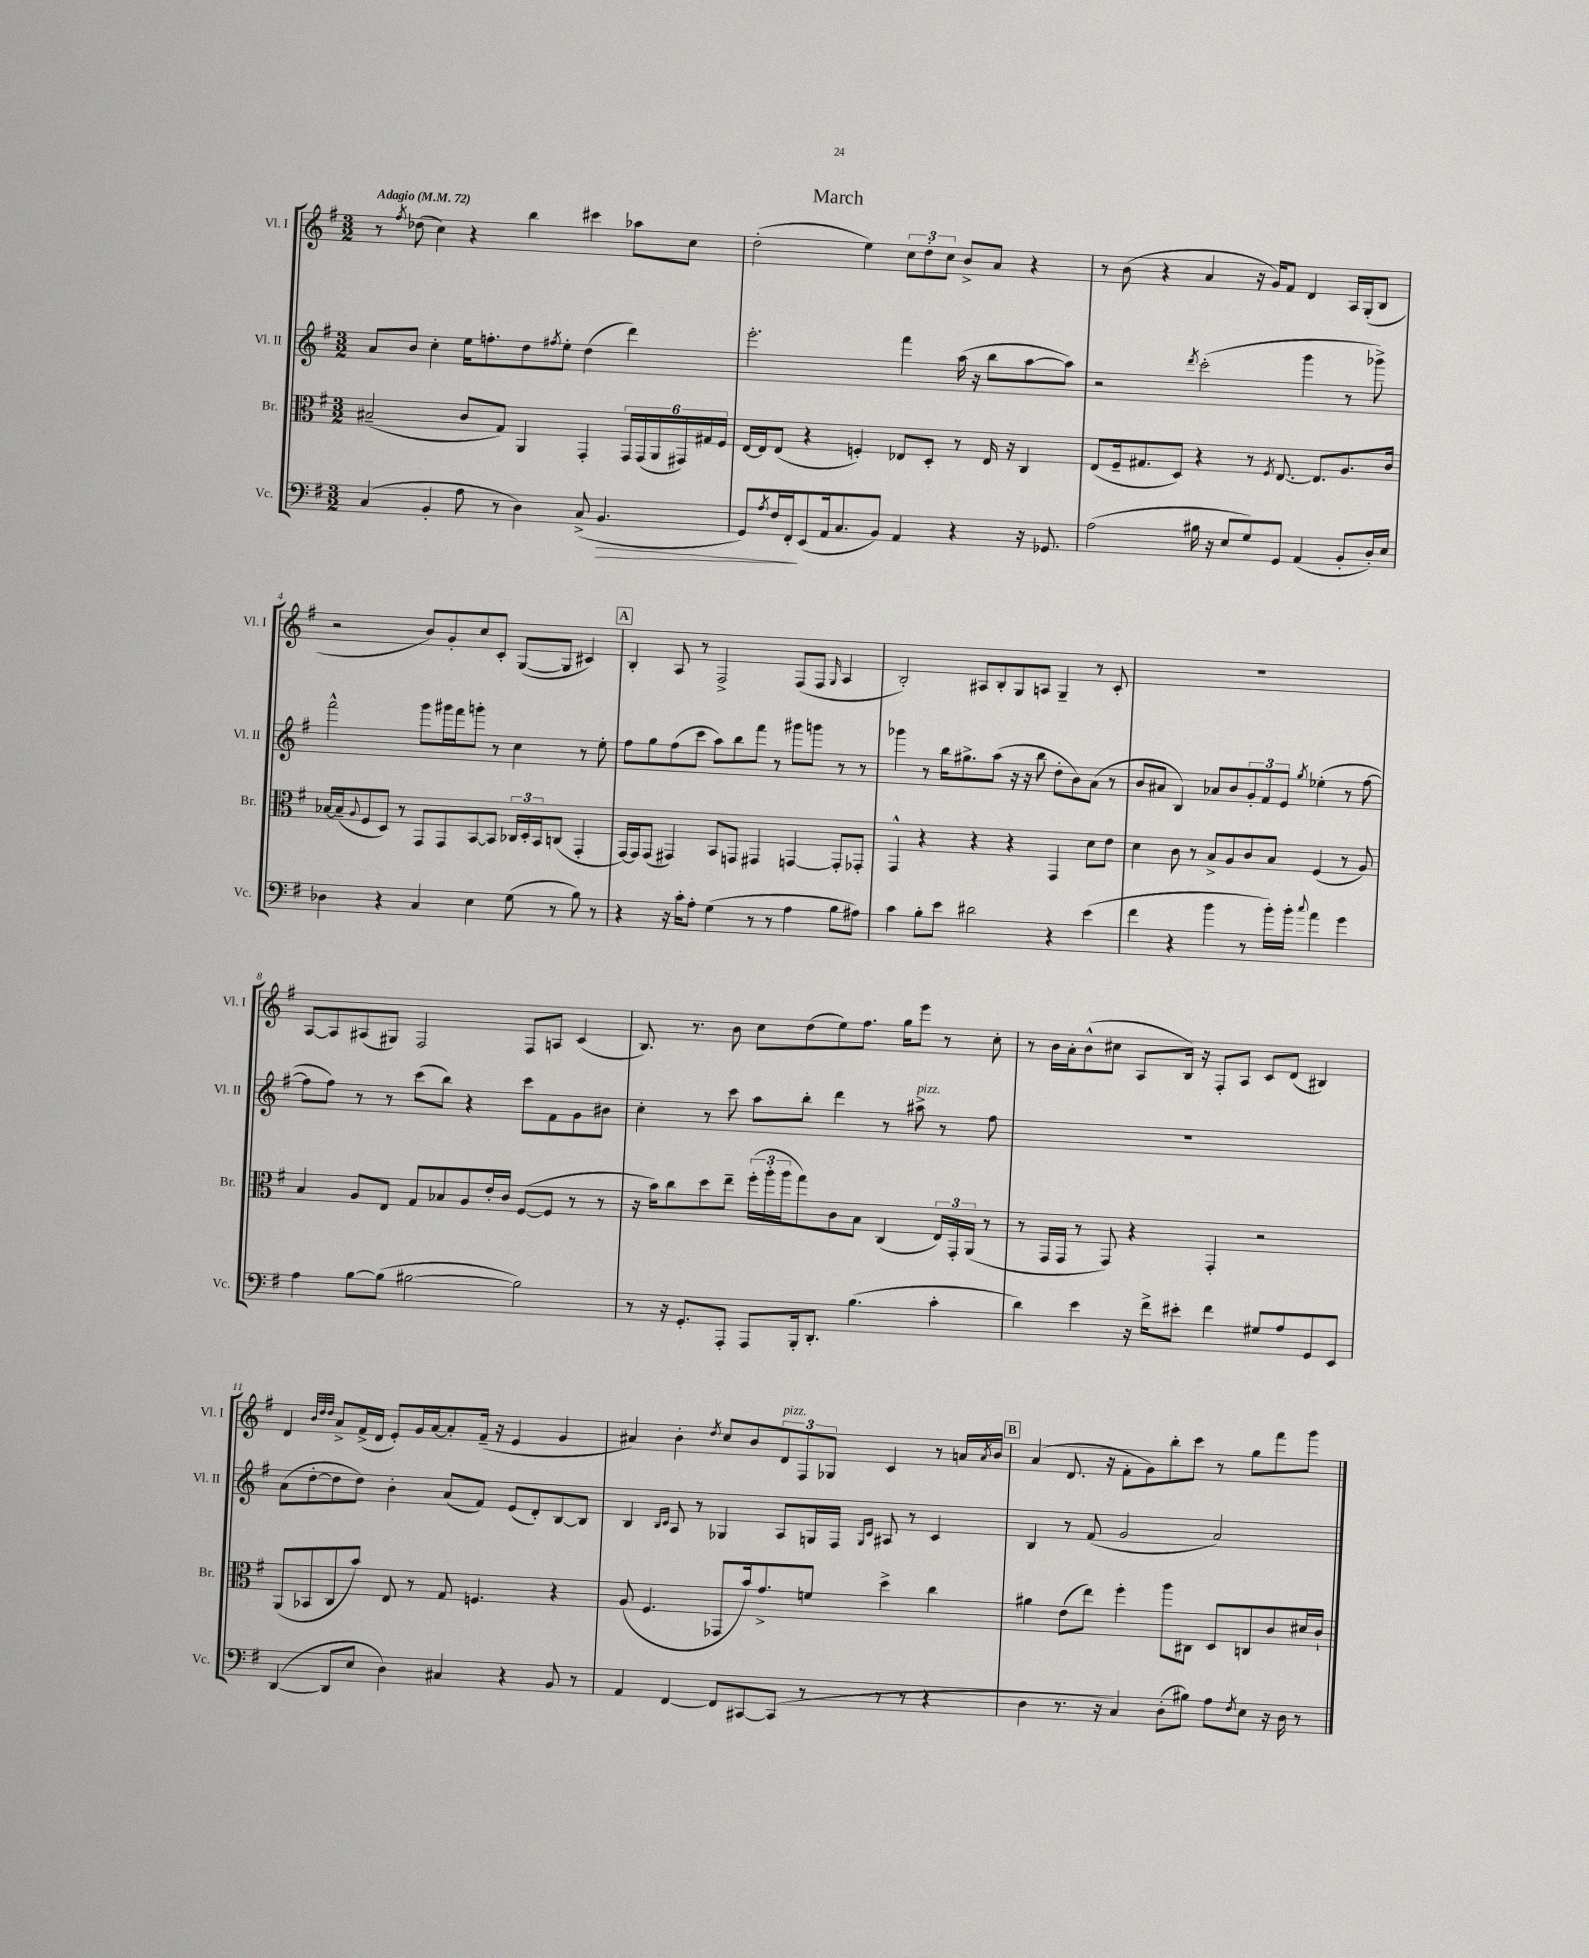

**kern	**kern	**kern	**kern
*staff4	*staff3	*staff2	*staff1
*clefF4	*clefC3	*clefG2	*clefG2
*k[f#]	*k[f#]	*k[f#]	*k[f#]
*M3/2	*M3/2	*M3/2	*M3/2
*MM72	*MM72	*MM72	*MM72
(4C	(2B#~	8a	8r
.	.	.	8qff#
.	.	8b	(8dd-
4BB'	.	4cc'	4cc)
8A	8c	16ee	4r
.	.	8.ff'	.
8r	8G)	.	.
4D)	4AA	8dd	4bb
.	.	8qff#	.
.	.	8ee'	.
(8C^	4GG'	(4dd	4ccc#
4.BB	.	.	.
.	24GG	4ddd)	8aa-
.	(24GG	.	.
.	24AA	.	.
.	24GG#)	.	8cc
.	24G#	.	.
.	24F#	.	.
=	=	=	=
8GG)	[16E	2.eee'	(2dd'
.	16E]	.	.
8qA	.	.	.
16F#	(8E	.	.
16FF#'	.	.	.
(8EE	4r	.	.
16AA	.	.	.
8.C	.	.	.
.	4F')	.	4ee)
8BB)	.	.	.
4AA	8E-	4fff#	12cc
.	.	.	12dd'
.	8D'	.	.
.	.	.	12cc
4r	8r	(16aa	8b^
.	.	16r	.
.	16E-	8bb	8a
.	16r	.	.
16r	4C	[8aa	4r
8.GG-	.	.	.
.	.	8aa])	.
=	=	=	=
(2A	(8E	2r	8r
.	16F#~	.	(8b
.	8.G#	.	.
.	.	.	4r
.	8D)	.	.
.	.	8qddd	.
16B#	4r	(2ccc'	4a
16r	.	.	.
8E	.	.	.
8G)	8r	.	16r
.	.	.	16g)
.	8qF#	.	.
8GG	[8.E	.	8f#
(4AA	.	4ggg	4d
.	8.E]	.	.
8BB'	8.A	8r	16A
.	.	.	(16G'
16D')	.	8ggg-^)	8B
16E	16c	.	.
=	=	=	=
4D-	[16B-	2fff#^^	2r
.	(16B-~]	.	.
.	8qqA	.	.
.	8F#	.	.
4r	8D)	.	.
.	8r	.	.
4C	8GG	8ggg	8b)
.	8GG	16ggg#	8g'
.	.	16fff#	.
4E	[8BB	8ggg'	8cc
.	8BB]	8r	8c'
(8G	24C-	4cc	([8G
.	24D'	.	.
.	24BB	.	.
8r	(8C	.	8G]
8B)	4GG'	8r	4c#)
8r	.	8ee'	.
=	=	=	=
4r	[16GG)	8ff#	4B'
.	16GG]	.	.
.	(8GG	8gg	.
16r	4GG#)	(8ff#	8A
16c'	.	.	.
8A'	.	8ccc	8r
(4G	8BB	8aa)	2F#^
.	8GG	8bb	.
8r	4GG#	8fff#	.
8r	.	8r	.
4A	[4GG	8ggg#	(8F#
.	.	8ggg	8F#
.	.	.	16qqG
8B	8GG']	8r	4A
8A#)	8GG-'	8r	.
=	=	=	=
4c	4GG^^	4ggg-	2B')
8B'	4r	8r	.
8e	.	16bb	.
.	.	8.gg#^	.
2d#	4r	.	8A#
.	.	(8aa	8B'
.	4r	16r	8G
.	.	16r	.
.	.	8bb	8A
4r	4GG	8dd'	4G~
.	.	8b)	.
(4e	8d	(8a	8r
.	8e	8r	8c'
=	=	=	=
4f#	4d	8b	1.r
.	.	8a#	.
4r	8c	4B)	.
.	8r	.	.
4b	8B^	8a-	.
.	8A	8b	.
8r	8c	12g'	.
.	.	12f#	.
16b')	8B	.	.
.	.	12e	.
16b'	.	.	.
8qqcc	.	8qgg	.
4a	(4F#	(4ee-'	.
4g	8r	8r	.
.	8A)	[8ff#	.
=	=	=	=
4A	4B	8ff#]	[8A
.	.	8ff#)	8A]
[8B	8A	8r	(8A#
(8B]	8E	8r	8G#)
[2B#	8G	(8ccc	2F#
.	8B-	8bb)	.
.	8A	4r	.
.	16e'	.	.
.	16c	.	.
2B#])	([8F#	8ccc	8F#
.	8F#]	8f#	8A
.	8r	8g	(4c
.	8r	8b#	.
=	=	=	=
8r	16r	4cc'	8.B)
.	16b)	.	.
16r	8cc	.	.
8.GG'	.	.	8.r
.	8dd	8r	.
8AAA'	8ee~	8ccc	8b
8AAA	(24ff#'	8aa	8cc
.	24aa'	.	.
.	24aa	.	.
16BBB'	8gg)	8bb'	(8dd
8.DD'	.	.	.
.	8c	4ddd	8ee)
(4.B	8B	.	8.ff#
.	(4C	8r	.
.	.	.	16gg
.	.	8aa#^	8eee
4c'	24E)	8r	8r
.	24GG'	.	.
.	(24AA	.	.
.	8r	8ff#	8cc'
=	=	=	=
4d)	8r	1.r	8r
.	16GG	.	16b
.	16GG	.	16a'
4e	8r	.	(8b^^
.	8GG)	.	8cc#
16r	4r	.	8A
16f#^	.	.	.
8e#'	.	.	16B)
.	.	.	16r
4f#	4GG'	.	8F#'
.	.	.	8A
8G#	2r	.	8c
8A	.	.	(8d
8GG	.	.	4B#)
8EE	.	.	.
=	=	=	=
([4DD	(8AA	(8a	4d
.	8BB-	[8dd'	.
.	.	.	32qqb
.	.	.	32qqdd
.	.	.	32qqdd
8DD]	8C	8dd]	8a^
8E	8b)	8dd)	(16f#^
.	.	.	16d
4D)	8E	4b'	8e')
.	8r	.	16g
.	.	.	[16a
4C#	8G	(8a	8a']
.	4.F	8f#)	(16f#~
.	.	.	16r
4r	.	(8e	4e
.	.	8d')	.
8BB	4r	[8B	4g
8r	.	8B]	.
=	=	=	=
4AA	(8A	4B	4a#)
.	4.F#	.	.
.	.	16qqB	.
.	.	16qqc	.
[4FF#	.	8A	4b'
.	.	8r	.
.	.	.	8qdd
8FF#]	8GG-	4G-	8cc
[8CC#	16b)	.	8b
.	8.g^	.	.
(8CC#]	.	8A	12d
.	.	.	12F#
8r	8f	16G	.
.	.	.	12G-
.	.	16F#	.
.	.	16qqG	.
.	.	16qqc	.
8r	4dd^	8A#	4c
8r	.	8r	.
4r	4cc	4c	8r
.	.	.	16a
.	.	.	8qa
.	.	.	16b
=	=	=	=
4D	4a#	4B	(4a
8.r	(8e	8r	8.d
.	8ee)	(8f#	.
16r	.	.	16r
4C)	4ff#'	2g	8f#'
.	.	.	8g)
(8D'	8aa	.	8bb'
8B#)	8C#	.	8ccc
8A	8D	2a)	8r
8qF#	.	.	.
8E	8C	.	8gg
16r	8c	.	8fff#
16D	.	.	.
8r	16d#	.	8ggg
.	16c`	.	.
==	==	==	==
*-	*-	*-	*-
